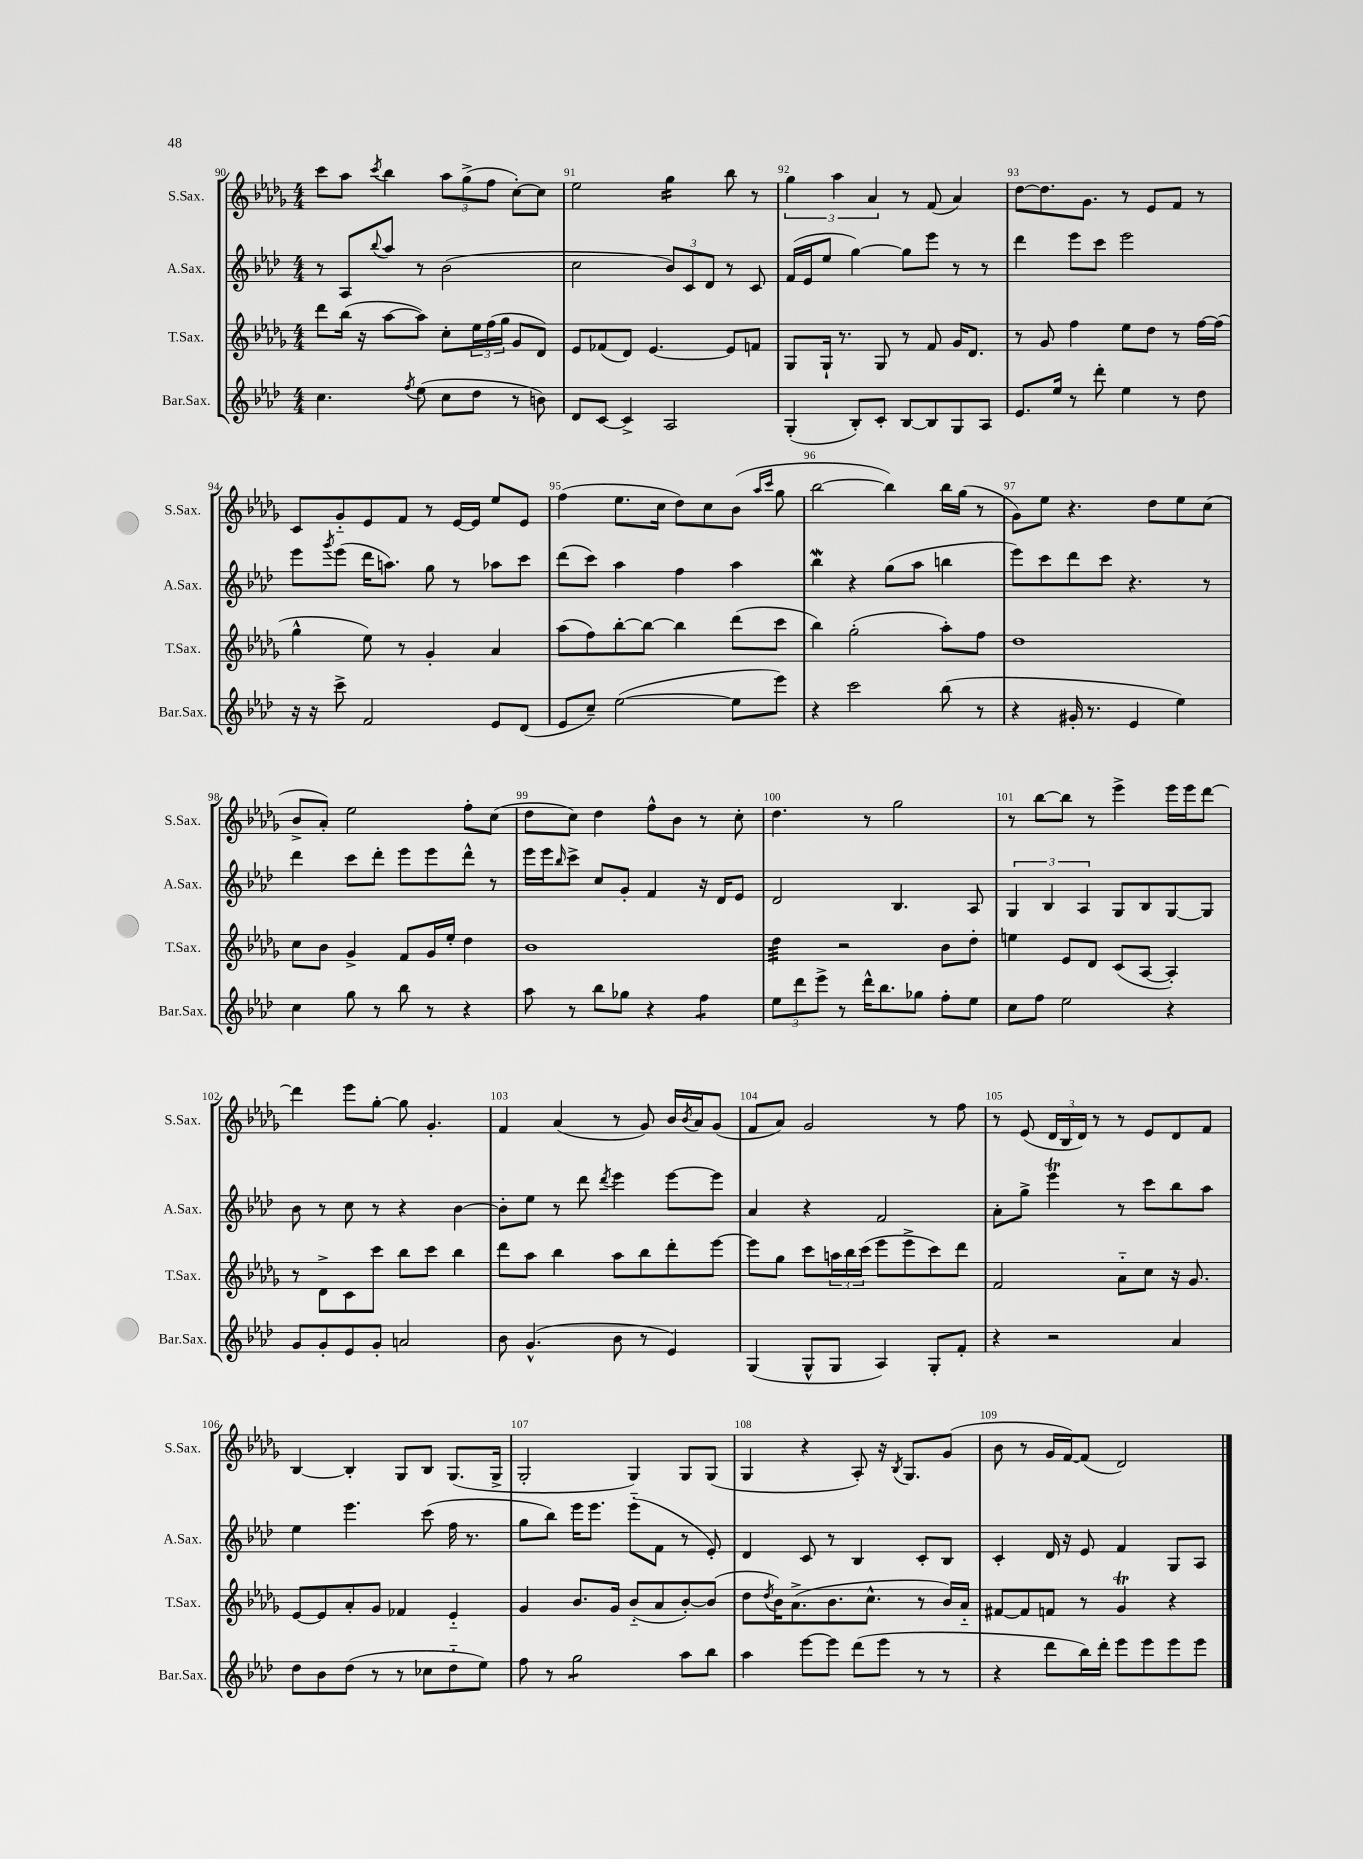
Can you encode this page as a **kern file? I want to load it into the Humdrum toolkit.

**kern	**kern	**kern	**kern
*part4	*part3	*part2	*part1
*staff4	*staff3	*staff2	*staff1
*I"Bar.Sax.	*I"T.Sax.	*I"A.Sax.	*I"S.Sax.
*I'Bar.Sax.	*I'T.Sax.	*I'A.Sax.	*I'S.Sax.
*clefG2	*clefG2	*clefG2	*clefG2
*k[b-e-a-d-]	*k[b-e-a-d-g-]	*k[b-e-a-d-]	*k[b-e-a-d-g-]
*M4/4	*M4/4	*M4/4	*M4/4
=90	=90	=90	=90
4.cc\	8ddd-\L	8r	8ccc\L
.	(16bb-\Jk	8A-/L	8aa-\J
.	16r	.	.
.	.	8qqbb-/	8qccc/
.	[8aa-\L	8aa-/J	4bb-\
8qff/	.	.	.
(8ee-\	8aa-\J])	8r	.
8cc\L	8cc'\L	(2b-\	12aa-\L
.	.	.	(12gg-^\
8dd-\J	24ee-\L	.	.
.	(24ff\	.	12ff\J
.	24gg-\JJ	.	.
8r	8g-/L	.	[8cc'\L)
8bn\)	8d-/J)	.	8cc\J]
=91	=91	=91	=91
8d-/L	8e-/L	2cc\	2ee-\
[8c/J	(8f-X/	.	.
4c^/]	8d-/J)	.	.
.	[4.e-/	.	.
*	*	*	*tremolo
2A-/	.	12b-/L)	16gg-\LL
.	.	.	16gg-\
.	.	12c/	.
.	.	.	16gg-\
.	.	12d-/J	.
.	.	.	16gg-\JJ
*	*	*	*Xtremolo
.	8e-/L]	8r	8bb-\
.	8fn/J	8c/	8r
=92	=92	=92	=92
(4G'/	8G-/L	(16f/LL	6gg-\
.	.	16e-/J	.
.	16G-`/Jk	8ee-/J	.
.	.	.	6aa-\
.	8.r	.	.
8B-'/L)	.	[4gg\)	.
.	.	.	6a-/
8c'/J	8G-/	.	.
[8B-/L	8r	8gg\L]	8r
8B-/]	8f/	8eee-\J	(8f/
8G/	16g-/KL	8r	4a-/)
.	8.d-/J	.	.
8A-/J	.	8r	.
=93	=93	=93	=93
8.e-/L	8r	4ddd-\	[8dd-\L
.	8g-/	.	8.dd-\]
16ee-/Jk	.	.	.
8r	4ff\	8eee-\L	.
.	.	.	8.g-\J
8ddd-'\	.	8ccc\J	.
4ee-\	8ee-\L	2eee-\	8r
.	8dd-\J	.	8e-/L
8r	8r	.	8f/J
8dd-\	[16ff\LL	.	8r
.	(16ff\JJ]	.	.
!!LO:LB:g=z
=94	=94	=94	=94
16r	4gg-^^\	8eee-\L	8c/L
16r	.	.	.
.	.	8qggg/	.
8ccc^\	.	(8eee-\J	8g-/
2f/	8ee-\)	16ddd-\KL	8e-/
.	.	8.aan\J)	.
.	8r	.	8f/J
.	4g-'/	8gg\	8r
.	.	8r	[16e-/LL
.	.	.	16e-/JJ]
8e-/L	4a-/	8aa-X\L	8ee-/L
(8d-/J	.	8ccc\J	8e-/J
=95	=95	=95	=95
8e-/L	(8aa-\L	(8ddd-\L	(4ff\
8cc~/J)	8ff\)	8ccc\J)	.
([2ee-\	[8bb-'\	4aa-\	8.ee-\L
.	8bb-\J_	.	.
.	.	.	16cc\Jk
.	4bb-\]	4ff\	8dd-\L)
.	.	.	8cc\
8ee-\L]	(8ddd-\L	4aa-\	(8b-\J
.	.	.	16qqaa-/LL
.	.	.	16qqccc/JJ
8eee-\J)	8ccc\J	.	8gg-\
=96	=96	=96	=96
4r	4bb-\)	4bb-W\	[2bb-\
2ccc\	(2gg-'\	4r	.
.	.	(8gg\L	4bb-\])
.	.	8aa-\J	.
(8bb-\	8aa-'\L)	4bbn\	16bb-\LL
.	.	.	(16gg-\JJ
8r	8ff\J	.	8r
=97	=97	=97	=97
4r	1dd-	8eee-\L)	8g-\L)
.	.	8ccc\	8ee-\J
16g#X'/	.	8ddd-\	4.r
8.r	.	.	.
.	.	8ccc\J	.
4e-/	.	4.r	.
.	.	.	8dd-\L
4ee-\)	.	.	8ee-\
.	.	8r	(8cc\J
!!LO:LB:g=z
=98	=98	=98	=98
4cc\	8cc\L	4ddd-\	8b-^/L
.	8b-\J	.	8a-'/J)
8gg\	4g-^/	8ccc\L	2ee-\
8r	.	8ddd-'\J	.
8bb-\	8f/L	8eee-\L	.
8r	16g-/L	8eee-\	.
.	16ee-'/JJ	.	.
4r	4dd-\	8ddd-^^\J	8ff'\L
.	.	8r	(8cc\J
=99	=99	=99	=99
8aa-\	1b-	16eee-\LL	8dd-\L
.	.	16eee-\J	.
.	.	16qqbb-/	.
8r	.	8ccc^\J	8cc\J)
8bb-\L	.	8cc/L	4dd-\
8gg-X\J	.	8g'/J	.
4r	.	4f/	8ff^^\L
.	.	.	8b-\J
*tremolo	*	*	*
8ff\L	.	16r	8r
.	.	16d-/KL	.
8ff\J	.	8e-/J	8cc'\
*Xtremolo	*	*	*
=100	=100	=100	=100
*	*tremolo	*	*
12ee-\L	32dd-\LLL	2d-/	4.dd-\
.	32dd-\	.	.
.	32dd-\	.	.
12ddd-\	.	.	.
.	32dd-\	.	.
.	32dd-\	.	.
.	32dd-\	.	.
12eee-^\J	.	.	.
.	32dd-\	.	.
.	32dd-\JJJ	.	.
*	*Xtremolo	*	*
8r	2r	.	.
16ddd-^^\KL	.	.	8r
8.bb-\	.	.	.
.	.	4.B-/	2gg-\
8gg-X\J	.	.	.
8ff'\L	8b-\L	.	.
8ee-\J	8dd-'\J	8A-/	.
=101	=101	=101	=101
8cc\L	4een\	6G/	8r
8ff\J	.	.	[8bb-\L
.	.	6B-/	.
2ee-\	8e-/L	.	8bb-\J]
.	.	6A-/	.
.	8d-/J	.	8r
.	(8c/L	8G/L	4eee-^\
.	[8A-/J	8B-/	.
4r	4A-'/])	[8G/	16eee-\LL
.	.	.	16eee-\J
.	.	8G/J]	[8ddd-\J
!!LO:LB:g=z
=102	=102	=102	=102
8g/L	8r	8b-\	4ddd-\]
8g'/	8d-^\L	8r	.
8e-/	8c\	8cc\	8eee-\L
8g'/J	8ccc\J	8r	[8gg-'\J
2an/	8bb-\L	4r	8gg-\]
.	8ccc\J	.	4.g-'/
.	4bb-\	[4b-\	.
=103	=103	=103	=103
8b-\	8ddd-\L	8b-'\L]	4f/
(4.g^^/	8aa-\J	8ee-\J	.
.	4bb-\	8r	(4a-/
.	.	8ddd-\	.
.	.	8qddd-/	.
8b-\	8aa-\L	4eee-\	8r
8r	8bb-\	.	8g-/)
4e-/)	8ddd-'\	[8eee-\L	16b-/LL
.	.	.	8qb-/
.	.	.	16a-/J
.	[8eee-\J	8eee-\J]	(8g-/J
=104	=104	=104	=104
(4G/	8eee-\L]	4a-/	8f/L
.	8gg-\J	.	8a-/J)
8G^^/L	8ccc\L	4r	2g-/
8G/J	24aan\L	.	.
.	24bb-\	.	.
.	(24ccc\JJ	.	.
4A-/)	8eee-\L	2f/	.
.	8eee-^\	.	.
8G'/L	8ccc\)	.	8r
8f'/J	8ddd-\J	.	8ff\
=105	=105	=105	=105
4r	2f/	8a-'\L	8r
.	.	8gg^\J	(8e-/
2r	.	4eee-T\	24d-/LL
.	.	.	24B-/
.	.	.	24d-/JJ)
.	.	.	8r
.	8a-\L	8r	8r
.	8cc\J	8ccc\L	8e-/L
4a-/	16r	8bb-\	8d-/
.	8.g-/	.	.
.	.	8aa-\J	8f/J
!!LO:LB:g=z
=106	=106	=106	=106
8dd-\L	[8e-/L	4ee-\	[4B-/
8b-\	8e-/]	.	.
(8dd-\J	8a-'/	4.eee-\	4B-'/]
8r	8g-/J	.	.
8r	4f-X/	.	8G-/L
8cc-X\L	.	(8ccc\	8B-/J
8dd-\	4e-/	16ff\	(8.G-/L
.	.	8.r	.
8ee-\J)	.	.	.
.	.	.	16G-^/Jk
=107	=107	=107	=107
8ff\	4g-/	8gg\L	2G-'/
8r	.	8bb-\J)	.
*tremolo	*	*	*
8gg\L	8.b-/L	16eee-\KL	.
.	.	8.eee-\J	.
8gg\	.	.	.
.	16g-/Jk	.	.
8gg\	(8b-/L	(8eee-\L	4G-/)
8gg\J	8a-/	8f\J	.
*Xtremolo	*	*	*
8aa-\L	[8b-'/)	8r	8G-/L
8bb-\J	(8b-/J]	8e-'/)	(8G-/J
=108	=108	=108	=108
4aa-\	8dd-\L	4d-/	4G-/
.	8qdd-/	.	.
.	16b-\K)	.	.
.	(8.a-^\	.	.
[8eee-\L	.	8c/	4r
8eee-\J]	8.b-\	8r	.
(8ddd-\L	.	4B-/	8A-'/)
.	8.cc^^\J	.	.
8eee-\J	.	.	16r
.	.	.	8qB-/
.	.	.	8.G-/L
8r	8r	8c'/L	.
8r	16b-/LL)	8B-/J	(8g-/J
.	16a-/JJ	.	.
=109	=109	=109	=109
4r	[8f#X/L	4c'/	8b-\
.	8f#/]	.	8r
8ddd-\L	8fn/J	16d-/	16g-/LL
.	.	16r	[16f/J)
16bb-\L)	8r	8e-/	(8f/J]
16ddd-'\JJ	.	.	.
8eee-\L	4g-T/	4f/	2d-/)
8eee-\	.	.	.
8eee-\	4r	8G/L	.
8eee-\J	.	8A-/J	.
==	==	==	==
*-	*-	*-	*-
